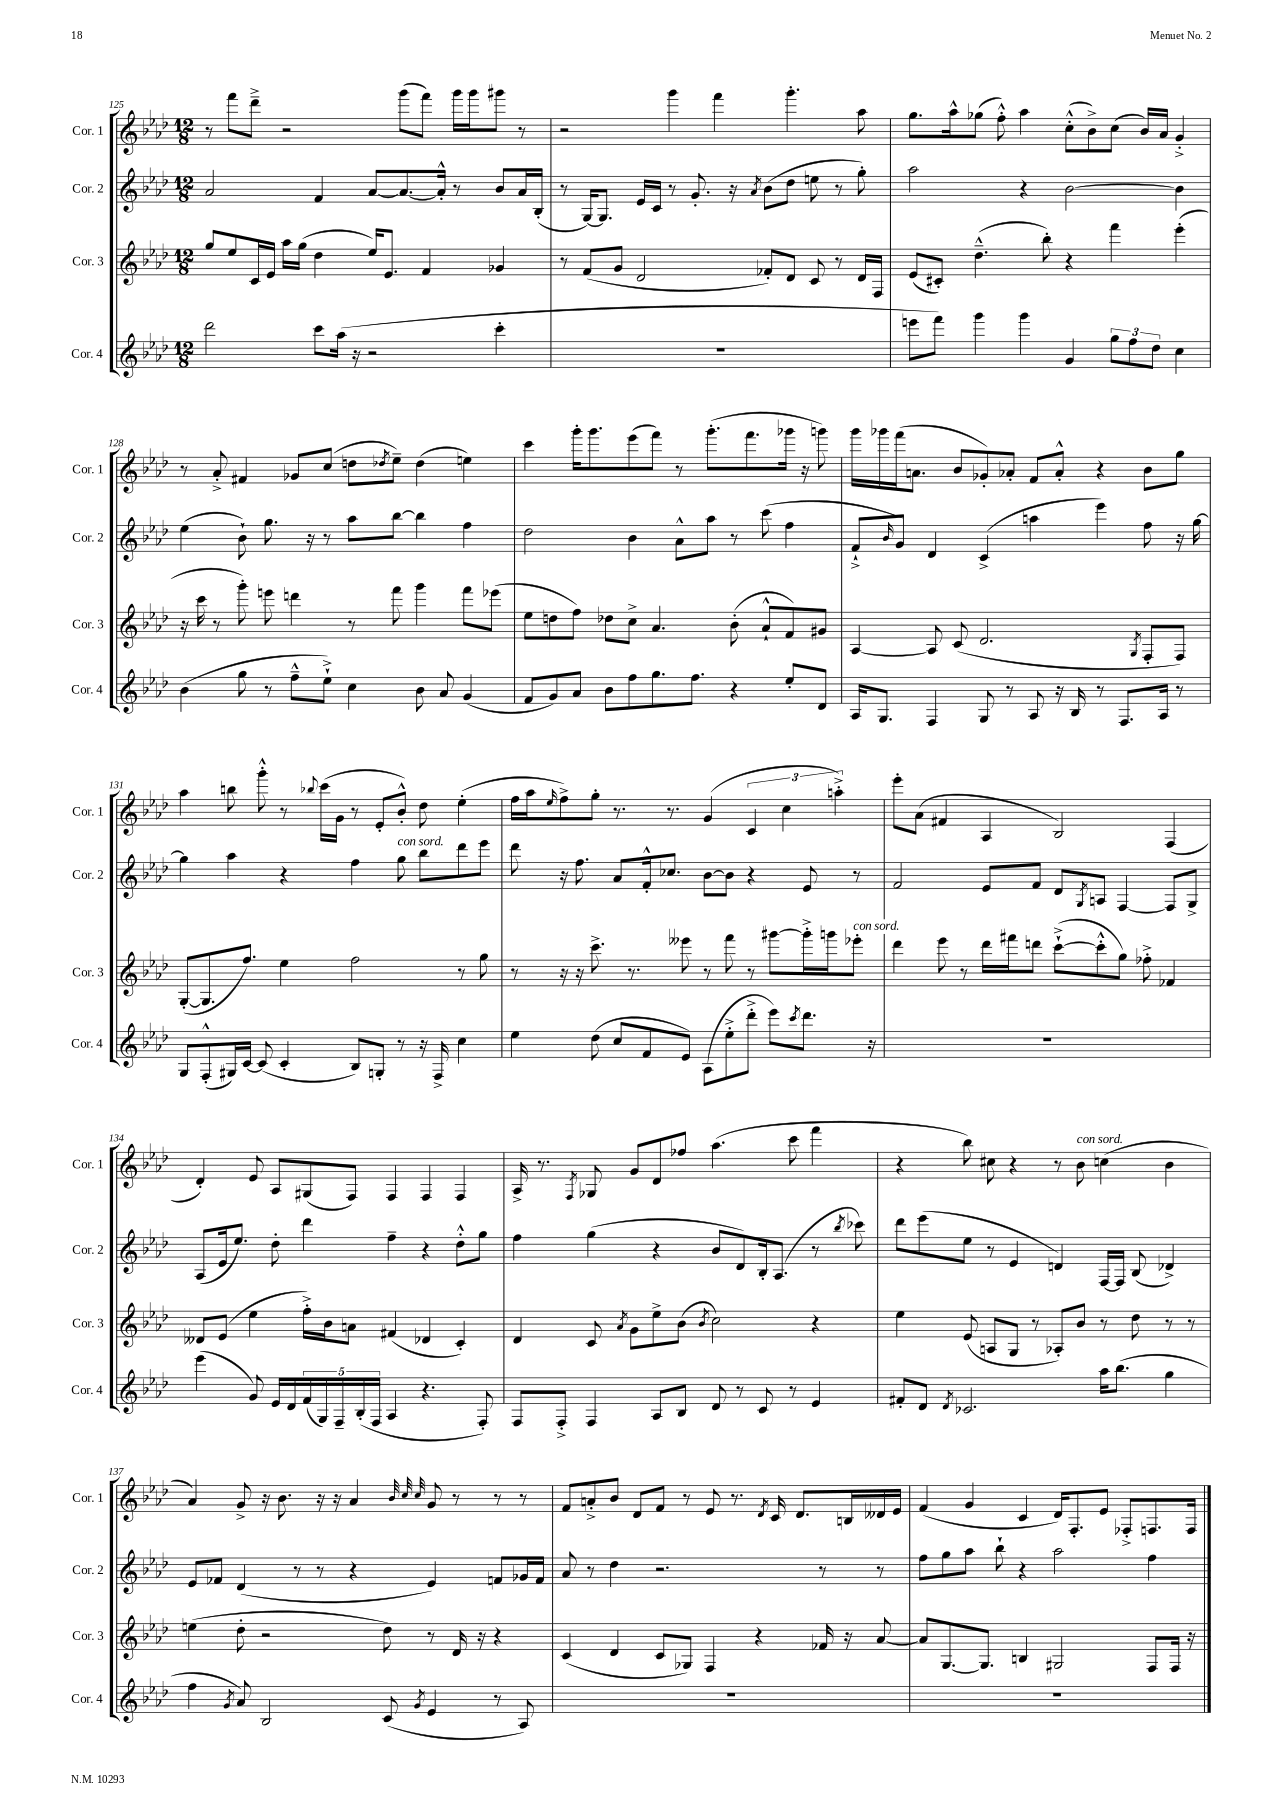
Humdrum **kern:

**kern	**kern	**kern	**kern
*staff4	*staff3	*staff2	*staff1
*clefG2	*clefG2	*clefG2	*clefG2
*k[b-e-a-d-]	*k[b-e-a-d-]	*k[b-e-a-d-]	*k[b-e-a-d-]
*M12/8	*M12/8	*M12/8	*M12/8
2ddd-	8gg	2a-	8r
.	8ee-	.	8fff
.	16c	.	8ddd-~^
.	16e-	.	.
.	16aa-	.	2r
.	(16gg	.	.
8ccc	4dd-	4f	.
(16aa-	.	.	.
16r	.	.	.
2r	16ee-)	[8a-	.
.	8.e-	.	.
.	.	8.a-_	(8ggg
.	4f	.	8fff)
.	.	16a-'^^]	.
.	.	8r	16ggg
.	.	.	16ggg
4ccc'	4g-	8b-	8ggg#
.	.	16a-	8r
.	.	(16B-'	.
=	=	=	=
1.r	8r	8r	2r
.	(8f	[16G)	.
.	.	8.G]	.
.	8g	.	.
.	2d-	16e-	.
.	.	16c	.
.	.	8r	4ggg
.	.	8.g'	.
.	.	.	4fff
.	.	16r	.
.	.	8qa-	.
.	8f-')	(8b-	.
.	8d-	8dd-	4.ggg'
.	8c	8ee	.
.	8r	8r	.
.	16d-	8gg')	8aa-
.	16F	.	.
=	=	=	=
8eee	(8e-	2aa-	8.gg
8fff)	8c#')	.	.
.	.	.	16aa-^^
4ggg	(4.dd-~^^	.	(8gg-
.	.	.	8ff'^^)
4ggg	.	4r	4aa-
.	8bb-')	.	.
4g	4r	[2b-	(8cc'^^
.	.	.	8b-^)
12gg	4fff	.	(8cc
12ff	.	.	.
.	.	.	16b-)
12dd-	.	.	.
.	.	.	16a-
4cc	(4eee-'	4b-]	4g'^
=	=	=	=
(4b-	16r	(4ee-	8r
.	16ccc	.	.
.	8r	.	8a-'^
8gg	8ggg')	8b-`)	4f#
8r	8eee	8.gg	.
8ff~^^	4ddd	.	8g-
.	.	16r	.
8ee-`^)	.	8r	(8cc
4cc	8r	8aa-	8dd
.	.	.	8qdd-
.	8fff	[8bb-	8ee-~)
8b-	4ggg	4bb-]	(4dd-
8a-	.	.	.
(4g	8fff	4ff	4ee)
.	(8eee-	.	.
=	=	=	=
8f	8ee-	2dd-	4ccc
8g)	8dd	.	.
8a-	8ff)	.	16ggg'
.	.	.	8.ggg
8b-	8dd-	.	.
8ff	8cc^	4b-	(8eee-
8.gg	4.a-	.	8fff)
.	.	8a-^^	8r
8.ff	.	.	.
.	.	8aa-	(8.ggg'
4r	(8b-'	8r	.
.	.	.	8.fff
.	8a-`^^	(8ccc	.
8ee-'	8f)	4ff	16ggg-
.	.	.	16r
8d-	8g#	.	8ggg)
=	=	=	=
16A-	[4A-	8f`^	16ggg
8.G	.	.	16ggg-
.	.	16qqb-	.
.	.	8g)	(16fff
.	.	.	8.a
4F	8A-]	4d-	.
.	(8c	.	8b-
8G	2.d-	(4c^	8g-')
8r	.	.	8a-'
8A-	.	4aa	8f
16r	.	.	8a-'^^
16B-	.	.	.
8r	.	4eee-)	4r
8.F	.	.	.
.	8qG	.	.
.	8F'	8ff	8b-
16A-	.	.	.
8r	8F)	16r	8gg
.	.	[16gg	.
=	=	=	=
8G	([8G'	4gg]	4aa-
(8F'^^	8.G]	.	.
16G#)	.	4aa-	8bb
[16c	8.ff)	.	.
(8c]	.	.	8ggg'^^
4c'	4ee-	4r	8r
.	.	.	8qqbb-
.	.	.	(16ccc
.	.	.	16g
8B-)	2ff	4ff	8r
8G'	.	.	8e-'
8r	.	8gg	8b-'^^)
16r	.	8bb-	8dd-
16F^	.	.	.
4cc	8r	8ddd-	(4ee-'
.	8gg	8eee-	.
=	=	=	=
4ee-	8r	8ddd-	16ff
.	.	.	16aa-
.	.	.	16qqee-
.	16r	16r	8ff^)
.	16r	8.ff	.
(8dd-	8.ccc^	.	8gg'
8cc	.	8a-	8.r
.	8.r	.	.
8f	.	16f'^^	.
.	.	8.cc-	8.r
8e-)	8eee--	.	.
(8A-	8r	[8b-	(4g
8ee-'^	8fff	8b-]	.
8ddd-'^	8r	4r	6c
8eee-)	[8ggg#	.	.
.	.	.	6cc
8qccc	.	.	.
8.ddd-	16ggg#'^]	8e-	.
.	16ggg	.	.
.	.	.	6aa'^)
.	8eee-'	8r	.
16r	.	.	.
=	=	=	=
1.r	4ddd-	2f	8eee-'
.	.	.	(8a-
.	8eee-	.	4f#
.	8r	.	.
.	16ddd-	8e-	4A-
.	16fff#	.	.
.	8ddd	8f	.
.	([8ccc`^	8d-	2B-)
.	.	8qG	.
.	8ccc'^^]	8A	.
.	8gg)	[4F	.
.	8ff-'^	.	.
.	4f-	8F]	(4F
.	.	8G^	.
=	=	=	=
(4eee-	8d--	(8A-	4d-')
.	(8e-	16e-	.
.	.	8.ee-)	.
8g)	4ee-	.	8e-
16e-	.	8dd-'	8A-
16d-	.	.	.
(20f	16ff'^)	4ddd-	(8G#
20G)	.	.	.
.	16b-	.	.
20F~	.	.	.
.	8a	.	8F)
(20B-'	.	.	.
20F	.	.	.
4A-	(4f#	4ff~	4F
4.r	4d-	4r	4F
.	4c')	8dd-'^^	4F
8F')	.	8gg	.
=	=	=	=
8F	4d-	4ff	16A-^
.	.	.	8.r
8F'^	.	.	.
.	.	.	8qF
4F	8c	(4gg	8G-
.	8qa-	.	.
.	8g	.	8g
8A-	8ee-^	4r	8d-
8B-	(8b-	.	8ff-
.	8qb-	.	.
8d-	2cc)	8b-	(4.aa-
8r	.	8d-)	.
8c	.	16B-'	.
.	.	(8.A-	.
8r	.	.	8ccc
4e-	4r	8r	4fff
.	.	8qbb-	.
.	.	8ccc-)	.
=	=	=	=
8f#'	4ee-	8ddd-	4r
8d-	.	(8eee-	.
8qd-	.	.	.
2.c-	(8e-	8ee-	8bb-)
.	8A	8r	8cc#
.	8G	4e-	4r
.	8r	.	.
.	8A-')	4d)	8r
.	8b-	.	8b-
16aa-	8r	[16F	(4cc
(8.bb-	.	16F]	.
.	8dd-	(8B-	.
4gg	8r	4d-^)	4b-
.	8r	.	.
=	=	=	=
4ff	(4ee	8e-	4a-)
.	.	8f-	.
8qg	.	.	.
8a-)	8dd-'	(4d-	8g^
2B-	2r	.	16r
.	.	.	8.b-
.	.	8r	.
.	.	8r	16r
.	.	.	16r
.	.	4r	4a-
(8c	8dd-)	.	.
.	.	.	32qqb-
.	.	.	32qqcc
8qg	.	.	32qqcc
4e-	8r	4e-)	8g
.	16d-	.	8r
.	16r	.	.
8r	4r	8f	8r
8A-)	.	16g-	8r
.	.	16f	.
=	=	=	=
1.r	(4c	8a-	8f
.	.	8r	8a'^
.	4d-	4dd-	8b-
.	.	.	8d-
.	8c	2.r	8f
.	8G-)	.	8r
.	4F	.	8e-
.	.	.	8.r
.	4r	.	.
.	.	.	8qd-
.	.	.	16c
.	.	.	8.d-
.	16f-	8r	.
.	16r	.	16B
.	[8a-	8r	16d--
.	.	.	16e-
=	=	=	=
1.r	8a-]	8ff	(4f
.	[8.G	8gg	.
.	.	8aa-	4g
.	8.G]	.	.
.	.	8bb-`	.
.	4B	4r	4c
.	2G#	2aa-	16d-)
.	.	.	8.F'
.	.	.	8e-
.	.	.	8F-'^
.	8F	4ff	8.F
.	16F	.	.
.	16r	.	16F
==	==	==	==
*-	*-	*-	*-
